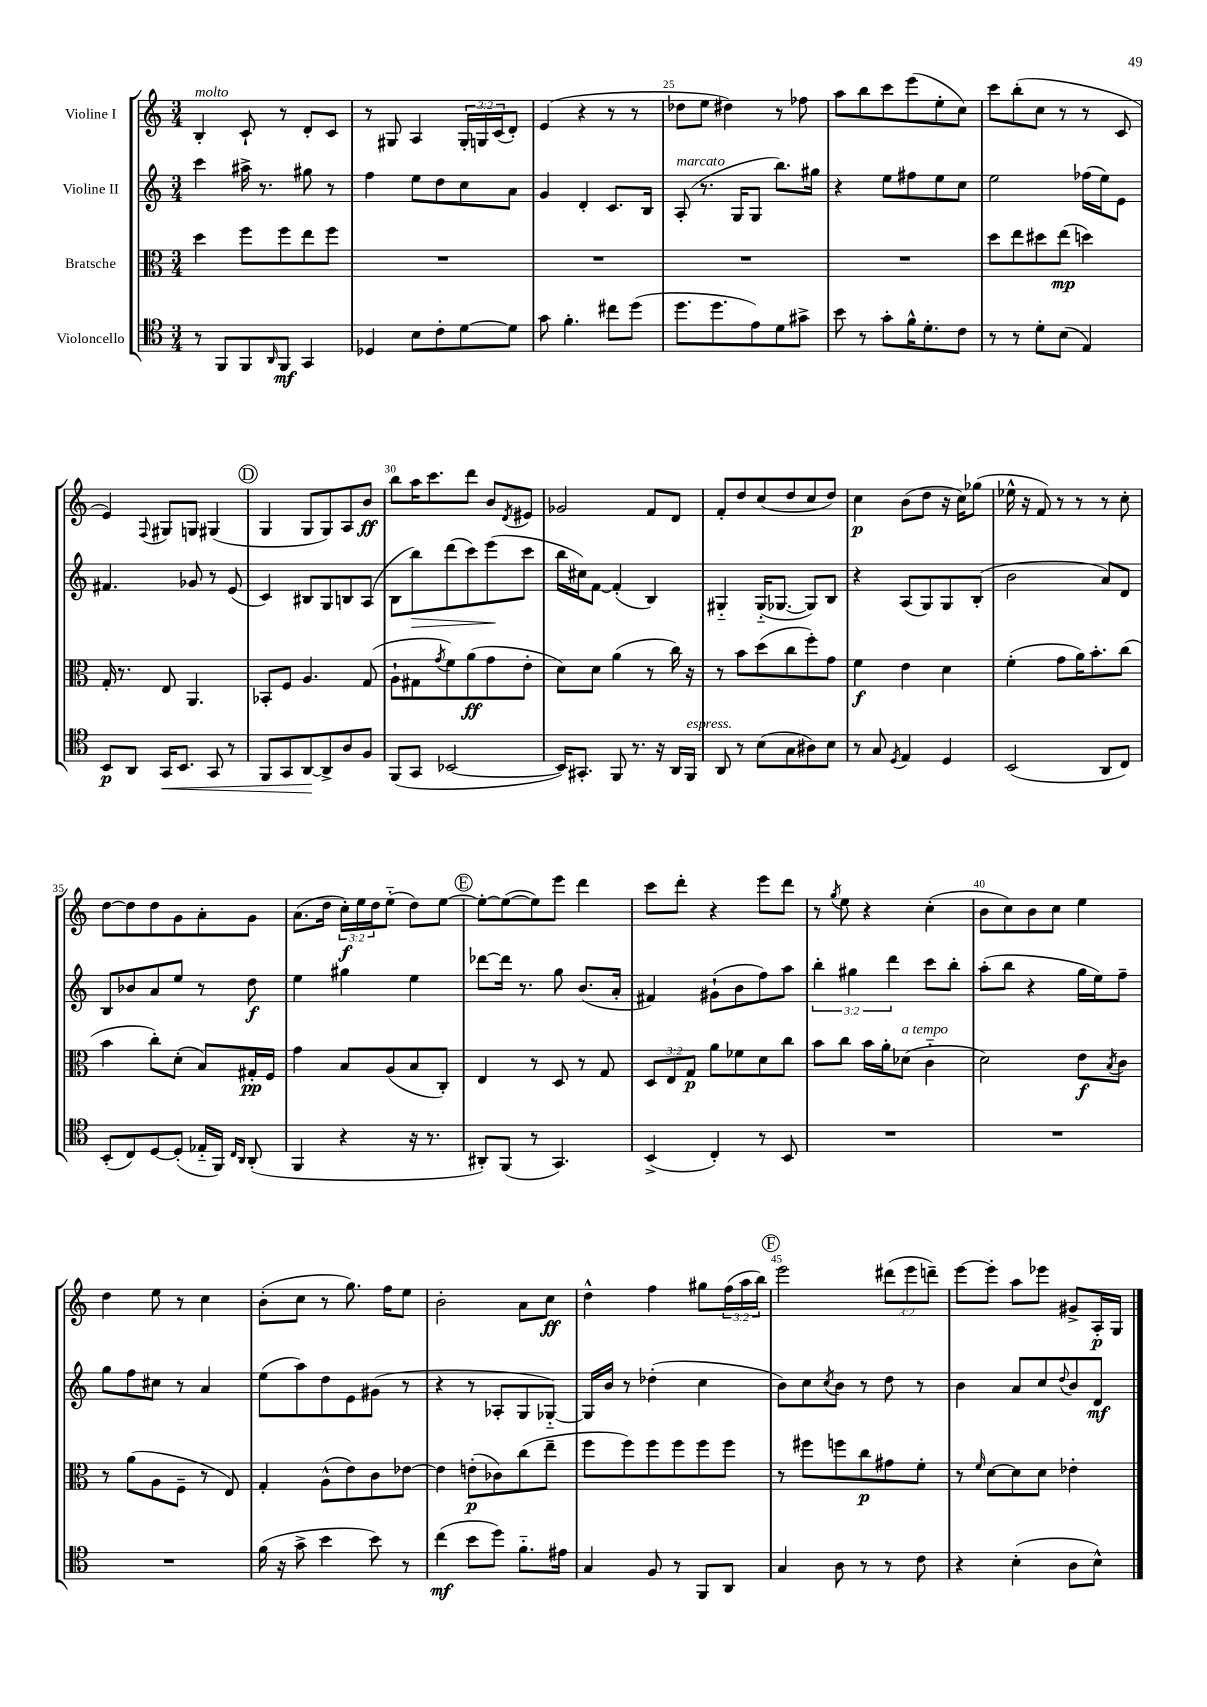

**kern	**kern	**kern	**kern
*staff4	*staff3	*staff2	*staff1
*clefC4	*clefC3	*clefG2	*clefG2
*k[]	*k[]	*k[]	*k[]
*M3/4	*M3/4	*M3/4	*M3/4
8r	4dd	4ccc	4B'
8FF	.	.	.
8FF	8ff	16aa#^	8c`
.	.	8.r	.
16qqAA	.	.	.
8FF	8ff	.	8r
4GG	8ee	8gg#	8d'
.	8ff	8r	8c
=	=	=	=
4D-	2.r	4ff	8r
.	.	.	8G#
8B	.	8ee	4A
8c'	.	8dd	.
[8d	.	8cc	24G#'
.	.	.	24G
.	.	.	(24c
8d]	.	8a	8d')
=	=	=	=
8g	2.r	4g	(4e
4.f'	.	.	.
.	.	4d'	4r
8cc#	.	8.c	8r
(8dd	.	.	8r
.	.	16B	.
=	=	=	=
8.dd	2.r	(8A'	8dd-
.	.	8.r	8ee
8.dd	.	.	.
.	.	.	4dd#)
.	.	16G	.
8e)	.	8G	.
8d	.	8.bb)	8r
8g#^	.	.	8ff-
.	.	16gg#	.
=	=	=	=
8b	2.r	4r	8aa
8r	.	.	8bb
8g'	.	8ee	8ccc
16f^^	.	8ff#	(8eee
8.d'	.	.	.
.	.	8ee	8ee'
8c	.	8cc	8cc)
=	=	=	=
8r	8dd	2ee	8ccc
8r	8ee	.	(8bb'
8d'	8dd#	.	8cc
(8B	(8ee	.	8r
4E)	4dd)	(16ff-	8r
.	.	16ee)	.
.	.	8e	8c
=	=	=	=
8BB	16G'	4.f#	4e)
.	8.r	.	.
8AA	.	.	.
.	.	.	8qqF
16GG	8E	.	8G#
8.BB	.	.	.
.	4.AA	8g-	8G
8GG	.	8r	(4G#
8r	.	(8e	.
=	=	=	=
8FF	8BB-'	4c)	4G
8GG	8F	.	.
[8AA	4.A	8B#	8G
8AA^]	.	8G	8G)
8A	.	8B	8A
8F	(8G	(8A	8b
=	=	=	=
(8FF	8A`	8B	8bb
8GG	8G#	8bb)	16aa
.	.	.	8.ccc
.	8qg	.	.
[2BB-	8f)	(8ddd	.
.	(8a	8ccc)	8ddd
.	8g	(8eee	8b
.	.	.	8qd
.	8e'	8ccc	8e#
=	=	=	=
16BB-])	8d)	16bb	2g-
8.GG#'	.	16cc#)	.
.	8d	[8f	.
8FF	(4a	(4f']	.
8.r	.	.	.
.	8r	4B)	8f
16r	.	.	.
16AA	16cc)	.	8d
16FF	16r	.	.
=	=	=	=
8AA	8r	4G#'~	8f'
8r	8b	.	8dd
(8B	(8dd	(16G#'~	(8cc
.	.	[8.G-	.
8G	8cc	.	8dd
8A#)	8ff')	8G-])	8cc
8B	8g	8B	8dd)
=	=	=	=
8r	4f	4r	4cc
8G	.	.	.
8qD	.	.	.
4E	4e	(8A	(8b
.	.	8G)	8dd
4D	4d	8G	16r
.	.	.	16cc)
.	.	(8B'	(8gg-
=	=	=	=
(2BB	(4f'	2b	16ee-^^
.	.	.	16r
.	.	.	8f)
.	8g	.	8r
.	16a)	.	8r
.	8.b'	.	.
8AA	.	8a)	8r
8C)	(8cc	8d	8cc'
=	=	=	=
(8BB'	4b	8B	[8dd
8C)	.	8b-	8dd]
[8D	8cc')	8a	8dd
(8D']	(8d'	8ee	8g
16E-'~	8B)	8r	8a'
16FF)	.	.	.
16qqC	.	.	.
16qqAA	.	.	.
(8AA'	16G#'	8dd	8g
.	16F	.	.
=	=	=	=
4FF	4g	4ee	(8.a
.	.	.	16dd
4r	8B	4gg#	24cc')
.	.	.	24ee
.	.	.	24dd
.	(8A	.	(8ee'~
16r	8B	4ee	8dd)
8.r	.	.	.
.	8C')	.	[8ee
=	=	=	=
8AA#')	4E	[8ddd-	8ee'_
(8FF	.	16ddd-]	(8ee_
.	.	8.r	.
8r	8r	.	8ee])
4.GG)	8D	8gg	8eee
.	8r	(8.b	4ddd
.	8G	.	.
.	.	16a'	.
=	=	=	=
(4BB^	12D	4f#)	8ccc
.	12E	.	.
.	.	.	8ddd'
.	12G	.	.
4C')	8a	(8g#`	4r
.	8f-	8b	.
8r	8d	8ff)	8eee
8BB	8cc	8aa	8ddd
=	=	=	=
2.r	8b	6bb'	8r
.	.	.	8qgg
.	8cc	.	8ee
.	.	6gg#	.
.	16b	.	4r
.	16a'	.	.
.	.	6ddd	.
.	(8d-	.	.
.	4c'~	8ccc	(4cc'
.	.	8bb'	.
=	=	=	=
2.r	2d)	(8aa'	8b
.	.	8bb	8cc)
.	.	4r	8b
.	.	.	8cc
.	8e	16gg	4ee
.	.	16ee)	.
.	8qB	.	.
.	8c	8ff~	.
=	=	=	=
2.r	8r	8gg	4dd
.	(8a	8ff	.
.	8A	8cc#	8ee
.	8F~	8r	8r
.	8r	4a	4cc
.	8E)	.	.
=	=	=	=
(16f	4G'	(8ee	(8b'
16r	.	.	.
8g^	.	8aa)	8cc
4b	(8A^^	8dd	8r
.	8e)	8e	8.gg)
8b)	8c	(8g#	.
.	.	.	16ff
8r	[8e-	8r	8ee
=	=	=	=
(4cc	4e-]	4r	2b'
8b	(8e'	8r	.
8dd)	8c-)	8A-'	.
8.f'~	(8cc	8G	8a
.	8ee~	[8G-'~)	8cc
16e#	.	.	.
=	=	=	=
4G	8ff	16G-]	4dd^^
.	.	16b	.
.	8ff)	8r	.
8F	8ff	(4dd-'	4ff
8r	8ff	.	.
8FF	8ff	4cc	8gg#
8AA	8ff	.	(24ff
.	.	.	24aa
.	.	.	24bb)
=	=	=	=
4G	8r	8b)	2eee
.	8ff#	8cc	.
.	.	8qcc	.
8A	8ff	8b	.
8r	8cc	8r	.
8r	8g#	8dd	(12ddd#
.	.	.	12eee
8c	8f'	8r	.
.	.	.	12ddd~)
=	=	=	=
4r	8r	4b	[8eee
.	16qqf	.	.
.	[8d	.	8eee']
(4B'	8d]	8a	8aa
.	8d	8cc	8eee-
.	.	8qqdd	.
8A	4e-'	8b	8g#^
8B^^)	.	8d	16A'
.	.	.	16G
==	==	==	==
*-	*-	*-	*-
